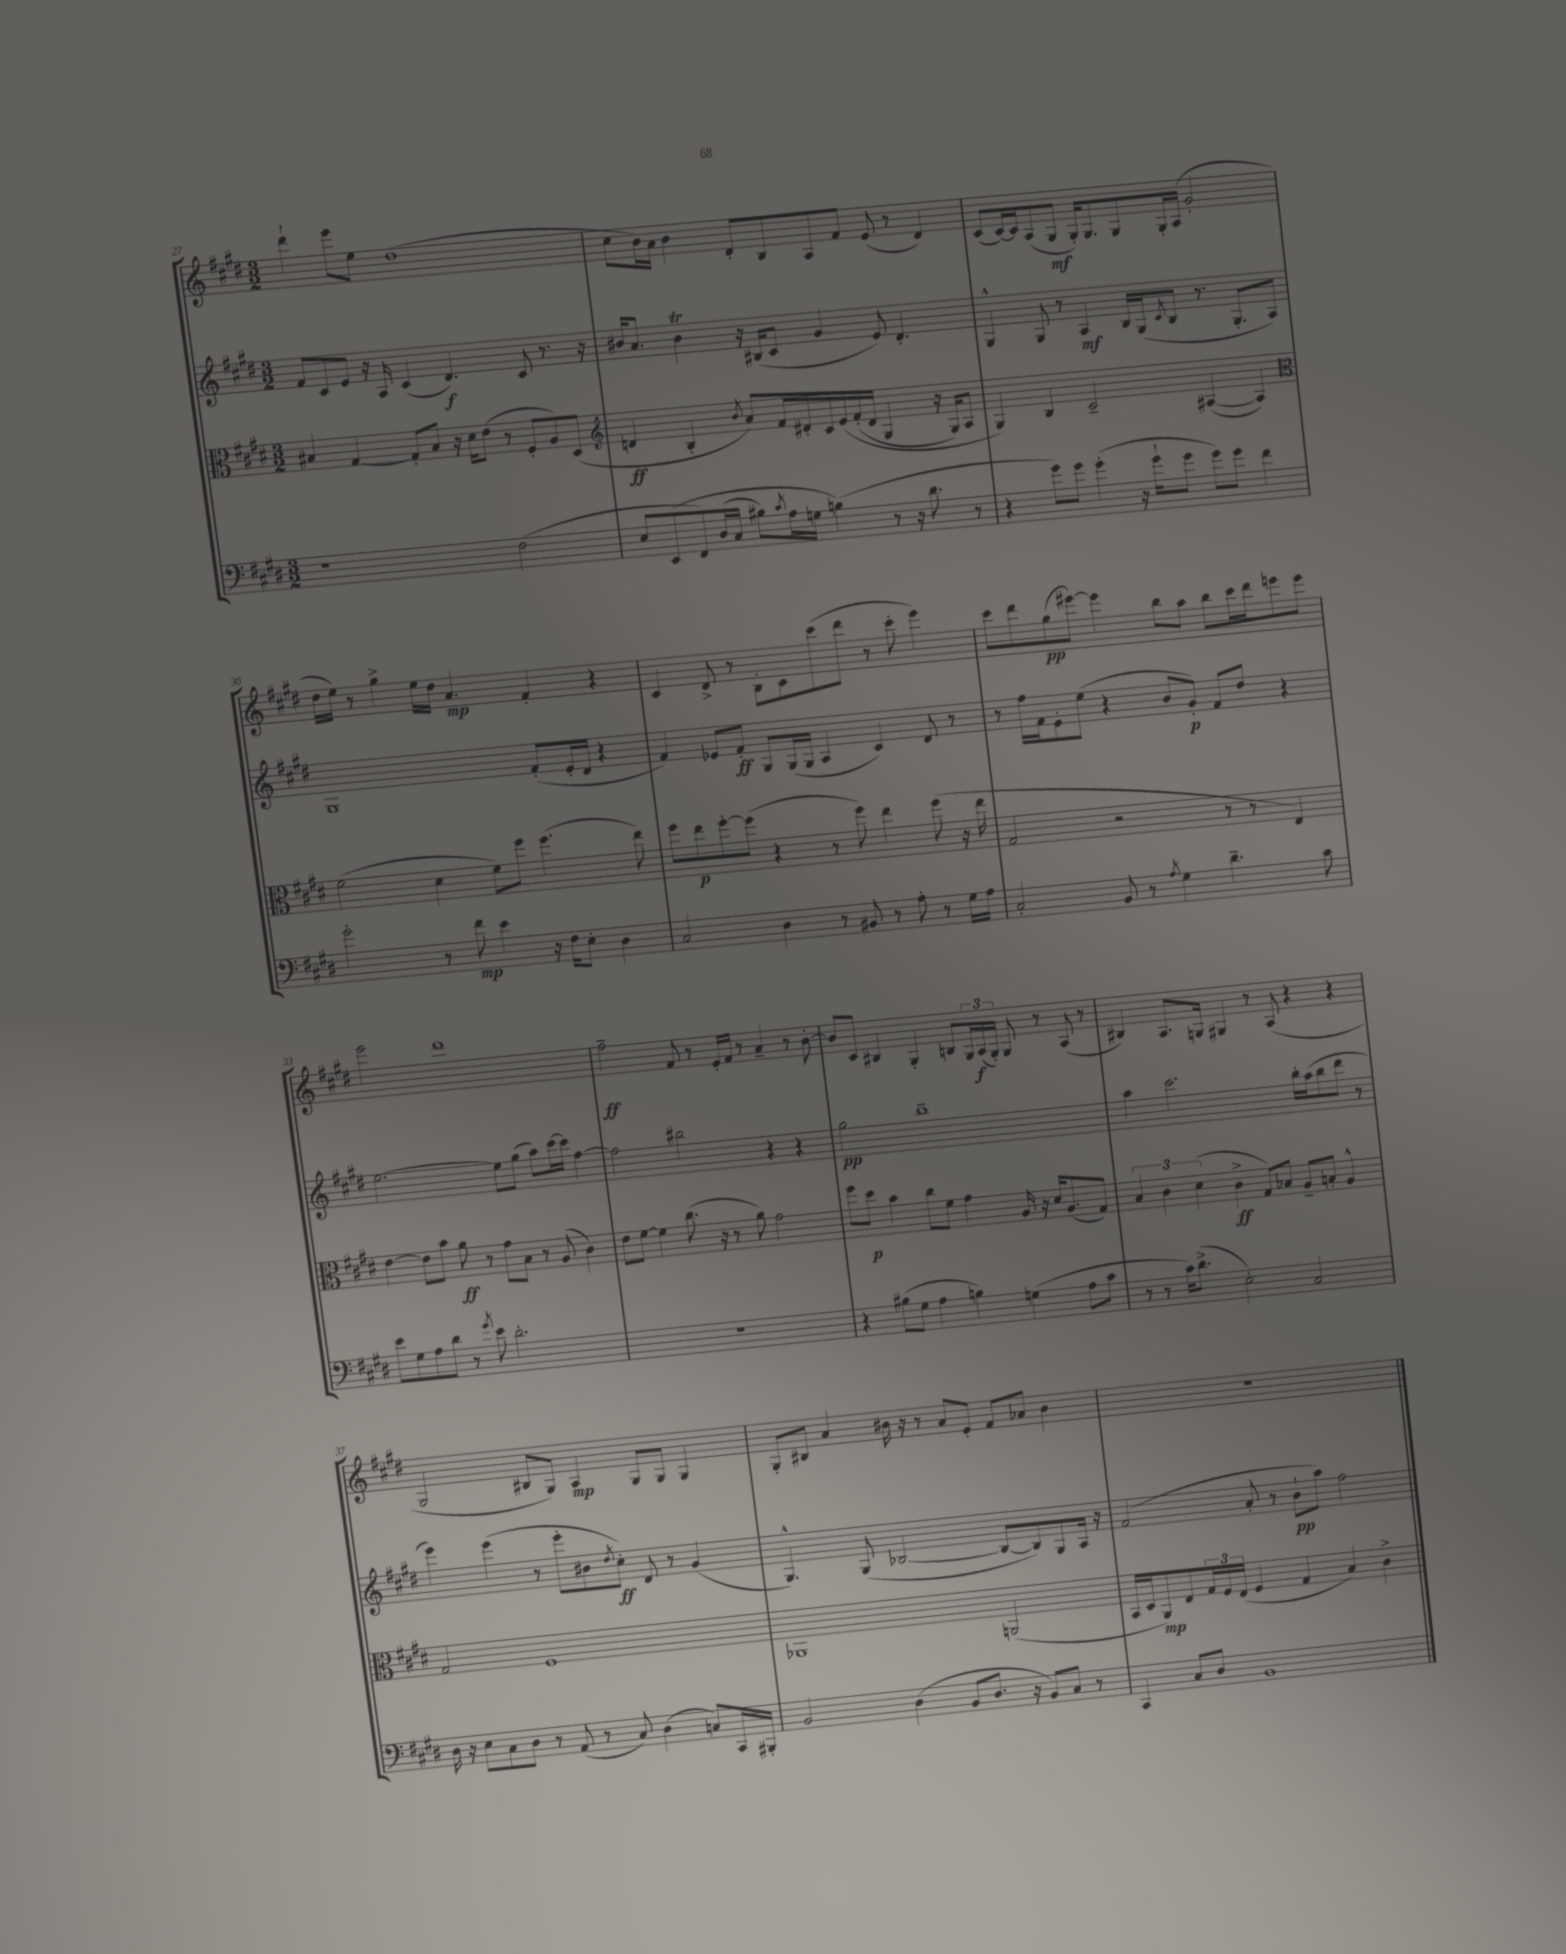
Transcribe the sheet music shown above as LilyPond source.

<<
\new StaffGroup <<
\new Staff = "s0" {
    \clef treble \key e \major \numericTimeSignature \time 3/2
    dis'''4-! e'''8 e''8 dis''1( |
    cis''8 b'16) a'16 b'4 dis'8-. b8 a8 fis'8 e'8( r8 dis'4) |
    cis'8( cis'16~) cis'16 a8( gis8\mf gis16-.) gis8. gis8 gis16-. a16( gis'2-. |
    dis''16 e''16) r8 gis''4-> e''16 dis''16 a'4.\mp fis'4-. r4 |
    cis'4 dis'8-> r8 b8-. cis'8 cis'''8( dis'''8 r8 cis'''8-. e'''4) |
    cis'''8 dis'''8 gis''8\pp( eis'''8~) eis'''4 b''8 a''8 b''8 cis'''16 dis'''16 e'''8 e'''8 |
    e'''2 dis'''1 |
    fis''2--\ff fis'8 r8 e'16-. fis'16 r8 a'4-- r8 b'8~-. |
    b'8 cis'8 bis4 gis4-. b8 \tuplet 3/2 { gis16 a16\f( gis16-.) } gis8 r8 a8( r8 |
    bis4) a8. g16 gis4 r8 a8( r4 r4 |
    gis2 bis8 gis8) a4\mp gis8 gis8 gis4 |
    gis8-. bis8 a'4 bis'16 r16 r8 a'8 e'8-. fis'8 aes'8 bis'4 |
    R1. \bar "|." |
}
\new Staff = "s1" {
    \clef treble \key e \major \numericTimeSignature \time 3/2
    fis'8 cis'8 e'8 r16 a16 cis'4( dis'4.\f) cis'8 r8. r16 |
    bis'16 a'8. bis'4\trill r16 bis16( cis'8 gis'4 e'8) dis'4.-. |
    gis4-^ gis8 r8 a4\mf b16 gis16( \acciaccatura { cis'8 } b8 r8. gis8.-. a8) |
    gis1 fis'8-.( e'16-. dis'16 r4 |
    fis'4) ees'8 fis'8-.\ff gis8 gis16( gis16 a4 cis'4) dis'8 r8 |
    r8 fis''16 fis'16 e'8-. e''8( r4 b'8 gis'8-.\p) fis'8 dis''8 r4 |
    e''2.~ e''8 gis''8( a''8) cis'''16~ cis'''16 fis''4~ |
    fis''2 bis''2 r4 r4 |
    gis''2\pp b''1-- |
    a''4 cis'''2. b''16-. a''16( b''8 dis'''8 r8 |
    e'''4) e'''4( r8 e'''8-. bis'8 \acciaccatura { dis''8 } cis''8-.\ff) dis'8 r8 gis'4( |
    gis4.-^) gis8( bes2~ bes8~ bes8) gis8 a16 r16 |
    fis'2( a'8-. r8 b'8-!\pp a''8) fis''2 \bar "|." |
}
\new Staff = "s2" {
    \clef alto \key e \major \numericTimeSignature \time 3/2
    bis4 gis4~ gis8-. bis8 r16 dis'16 e'8( r8 fis8-. a8) dis8( |
    \clef treble d'4\ff b4-. \acciaccatura { b'8 } a'8) fis'16 dis'16-. cis'16 e'16\( fis'16-.( dis'16 gis4 r16 gis16) a8 |
    gis4\) b4 cis'2-- ais4~( ais4) |
    \clef alto fis'2( dis'4 fis'8) fis''8 fis''4.( e''8) |
    fis''8 e''8\p fis''8~-. fis''8( r4 r8 fis''8) e''4 fis''8( r16 e''16 |
    gis2 r2 r8 r8 e4) |
    e'4~ e'8 b'8 a'8\ff r8 gis'8 b8 r8 a8( cis'4) |
    e'8 fis'8~ fis'4 cis''8.( r16 r8 a'8) gis'2 |
    fis''8 dis''8\p b'4 cis''8 fis'8 gis'4 a16 r16 dis'16 a8.( gis8) |
    \tuplet 3/2 { b4 cis'4 dis'4( } cis'4->\ff gis8) bes8 a8-- b8-. a4-^ |
    gis2 fis1 |
    aes,1 a,2( |
    b,16 dis16 a,8\mp) e8 \tuplet 3/2 { gis16 fis16 e16( } fis4 gis4 b4) cis'4-> \bar "|." |
}
\new Staff = "s3" {
    \clef bass \key e \major \numericTimeSignature \time 3/2
    r1 fis2( |
    e8 e,8\( fis,8) dis16( cis16 bis8) \acciaccatura { cis'8 } a16 g16 b4(\) r8 r16 dis'8. r8 |
    r4 gis'8) gis'8 gis'4-.( r16 gis'16-! gis'8 gis'8) gis'8 fis'4 |
    gis'2-. r8 fis'8\mp e'4 r16 fis16 e8-. dis4 |
    cis2 dis4 r8 bis,8 r8 a8-. r8 gis16 a16 |
    cis2-. b,8 r8 \acciaccatura { a8 } gis4 dis'4.-- cis'8 |
    e'8 gis8 a8 dis'8 r8 \acciaccatura { gis'8 } e'8 dis'2.-. |
    R1. |
    r4 bis8( gis8 a4 b4) g4( a8 cis'8 |
    r8 r8 cis'16) dis'8.->( e2-.) cis2 |
    dis16 r16 e8 cis8 dis8 r8 a,8( r8 cis8) dis4( c8) cis,16 bis,,16-. |
    b,2 dis4( b,8 dis8. r16 b,8) cis8 r8 |
    cis,4 cis8 dis8 b,1 \bar "|." |
}
>>
>>
\layout { \context { \Score currentBarNumber = #27 } }
